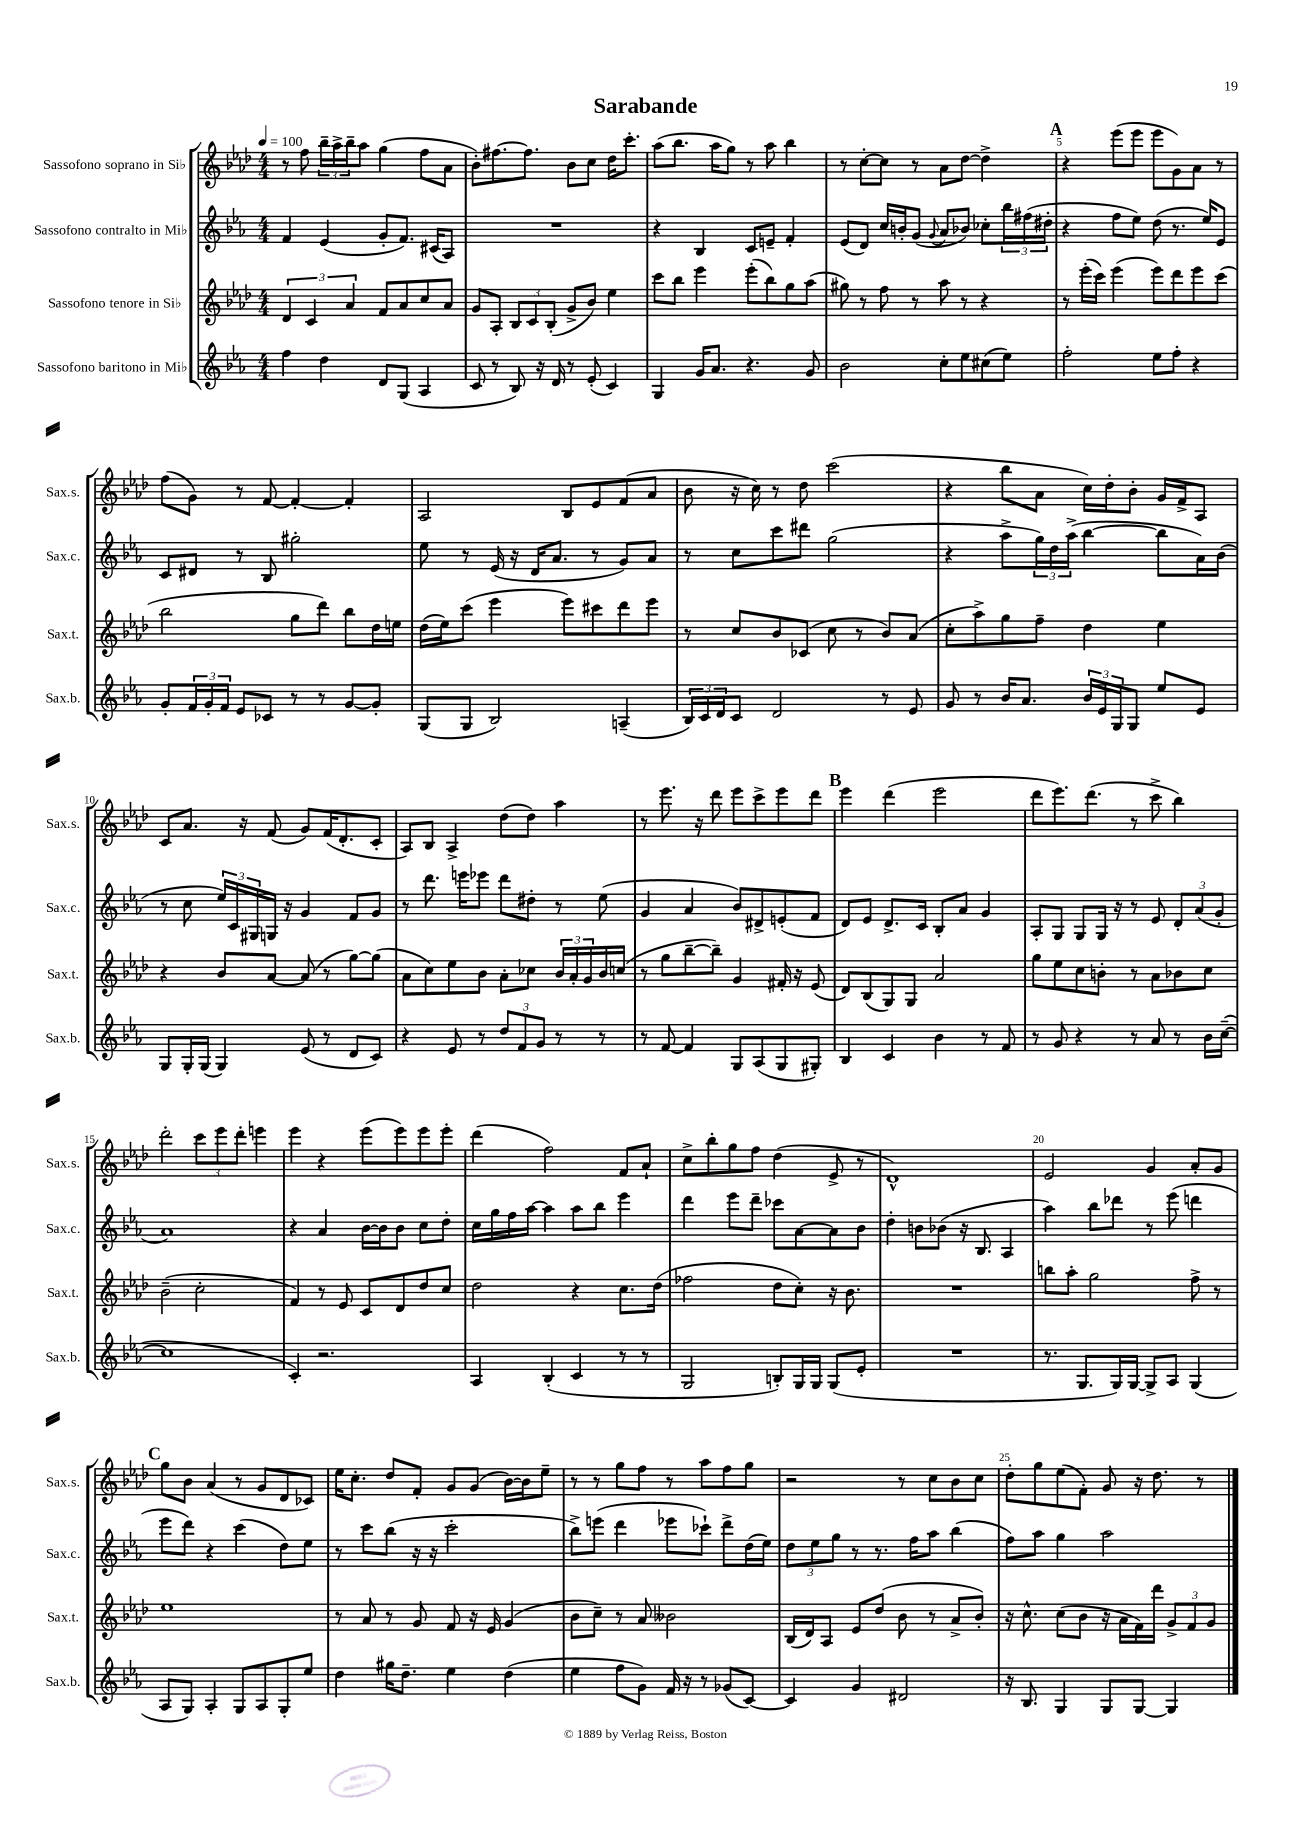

**kern	**kern	**kern	**kern
*part4	*part3	*part2	*part1
*staff4	*staff3	*staff2	*staff1
*I"Sassofono baritono in Mi♭	*I"Sassofono tenore in Si♭	*I"Sassofono contralto in Mi♭	*I"Sassofono soprano in Si♭
*I'Sax.b.	*I'Sax.t.	*I'Sax.c.	*I'Sax.s.
*clefG2	*clefG2	*clefG2	*clefG2
*k[b-e-a-]	*k[b-e-a-d-]	*k[b-e-a-]	*k[b-e-a-d-]
*M4/4	*M4/4	*M4/4	*M4/4
*MM100	*MM100	*MM100	*MM100
=1	=1	=1	=1
4ff\	6d-/	4f/	8r
.	.	.	8ff\
.	6c/	.	.
4dd\	.	(4e-/	24bb-~\LL
.	.	.	24aa-^\
.	6a-/	.	24bb-~\J
.	.	.	8aa-\J
8d/L	8f/L	8g'/L	(4gg\
(8G/J	8a-/	8.f/J)	.
4A-/	8cc/	.	8ff\L
.	.	(16c#X/KL	.
.	8a-/J	8A-/J)	8a-\J
=2	=2	=2	=2
8c/	8g/L	1r	8b-'\L)
8r	8A-'/J	.	[8.ff#X\
8B-/)	12B-/L	.	.
.	.	.	8.ff#\J]
.	12c/	.	.
16r	.	.	.
.	(12B-'/J	.	.
16d/	.	.	.
8r	8g^/L	.	8b-\L
(8e-'/	8b-/J)	.	8cc\J
4c/)	4ee-\	.	16dd-\KL
.	.	.	8.ccc'\J
=3	=3	=3	=3
4G/	8ccc\L	4r	(8aa-\L
.	8bb-\J	.	8.bb-\J
16g/KL	4eee-\	4B-/	.
8.a-/J	.	.	16aa-\KL
.	.	.	8gg\J)
4.r	(8eee-'\L	8c/L	8r
.	8bb-\)	8en~/J	8aa-\
.	8gg\	4f'/	4bb-\
8g/	(8aa-\J	.	.
=4	=4	=4	=4
2b-\	8gg#X\)	(8e-/L	8r
.	8r	8d/J)	[8cc'\L
.	8ff\	16cc/LL	8cc\J]
.	.	16bn'/J	.
.	8r	(8g/J	8r
.	.	8qqg/	.
8cc'\L	8aa-\	8a-/L	8a-\L
8ee-\	8r	8b-X/J)	[8dd-\J
(8cc#X\	4r	8cc-X'\L	4dd-^\]
8ee-\J)	.	24bb-\L	.
.	.	(24ff#X\	.
.	.	24dd#X'\JJ	.
!!LO:REH:place=s1:t=A
=5	=5	=5	=5
2ff'\	8r	4r	4r
.	(16eee-'\LL	.	.
.	16ccc\JJ)	.	.
.	(4eee-\	8ff\L	(8eee-\L
.	.	8ee-\J)	8eee-\J
8ee-\L	8eee-\L)	(8dd\	8eee-\L
8ff'\J	8ddd-\	8.r	8g\)
4r	8eee-\	.	8a-\J
.	.	16ee-/KL)	.
.	(8ccc\J	8e-/J	8r
!!LO:LB:g=z
=6	=6	=6	=6
8g'/L	2bb-\	8c/L	(8ff\L
24f/L	.	8d#X/J	8g\J)
24g'/	.	.	.
24f/JJ	.	.	.
8e-/L	.	8r	8r
8c-X/J	.	8B-/	[8f/
8r	8gg\L	2gg#X'\	4f'/_
8r	8ddd-\J)	.	.
[8g/L	8bb-\L	.	4f'/]
8g'/J]	16dd-\L	.	.
.	16een\JJ	.	.
=7	=7	=7	=7
(8G/L	(16dd-\LL	8ee-\	2A-/
.	16ee-\J)	.	.
8G/J	(8ccc\J	8r	.
2B-/)	4eee-\	(16e-/	.
.	.	16r	.
.	.	16d/KL	.
.	.	8.a-/J	.
.	8eee-\L)	.	8B-/L
.	8ccc#X\	8r	8e-/
(4An~/	8ddd-\	8g/L)	(8f/
.	8eee-\J	8a-/J	8a-/J
=8	=8	=8	=8
24B-/LL)	8r	8r	8b-\
24c/	.	.	.
24d/J	.	.	.
8c/J	8cc/L	8cc\L	16r
.	.	.	16cc\)
2d/	8b-/	8ccc\	8r
.	(8c-X/J	8ddd#X\J	8dd-\
.	8cc\	(2gg\	(2ccc\
.	8r	.	.
8r	8b-/L)	.	.
8e-/	(8a-/J	.	.
=9	=9	=9	=9
8g/	8cc'\L	4r	4r
8r	8aa-^\)	.	.
16b-/KL	8gg\	8aa-^\L	8bb-\L
8.a-/J	.	.	.
.	8ff~\J	24gg\L)	8a-\J
.	.	24dd\	.
.	.	(24aa-^\JJ	.
24b-/LL	4dd-\	[4bb-\	16cc\LL)
24e-/	.	.	.
.	.	.	16dd-'\J
24G/J	.	.	.
8G/J	.	.	8b-'\J
8ee-/L	4ee-\	8bb-\L]	16g/LL
.	.	.	16f^/J
8e-/J	.	16a-\L)	8A-/J
.	.	(16b-\JJ	.
!!LO:LB:g=z
=10	=10	=10	=10
8G/L	4r	8r	8c/L
16G'/L	.	8cc\	8.a-/J
(16G/JJ	.	.	.
4G/)	8b-/L	24ee-/LL)	.
.	.	24c/	.
.	.	.	16r
.	.	24G#X/	.
.	[8a-/J	16Gn/JJ	(8f/
.	.	16r	.
(8e-/	(8a-/]	4g/	8g/L)
8r	8r	.	(16f/K
.	.	.	8.d-'/
8d/L	[8gg\L)	8f/L	.
8c/J)	(8gg\J]	8g/J	8c'/J
=11	=11	=11	=11
4r	8a-\L	8r	8A-/L)
.	8cc\)	8.ddd\	8B-/J
8e-/	8ee-\	.	4A-^/
.	.	16eeen\KL	.
8r	8b-\J	8eee-X\J	.
12dd/L	8a-'\L	8ddd\L	(8dd-\L
12f/	.	.	.
.	8cc-X\J	8dd#X'\J	8dd-\J)
12g/J	.	.	.
8r	24b-/LL	8r	4aa-\
.	24a-'/	.	.
.	24g/	.	.
8r	16b-/	(8ee-\	.
.	(16ccn/JJ	.	.
=12	=12	=12	=12
8r	8r	4g/	8r
[8f/	8gg\L	.	8.eee-\
4f/]	[8bb-~\	4a-/	.
.	.	.	16r
.	8bb-~\J])	.	8ddd-\
8G/L	4g/	8b-/L)	8eee-\L
(8A-/	.	8d#X^/	8ccc^\
8G/	16f#X'/	(8en'/	8eee-\
.	16r	.	.
8G#X'/J)	(8e-/	8f/J	8ddd-\J
!!LO:REH:place=s1:t=B
=13	=13	=13	=13
4B-/	8d-/L)	8d/L)	4eee-\
.	(8B-/	8e-/J	.
4c/	8G/)	8.d^/L	(4ddd-\
.	8G/J	.	.
.	.	16c/Jk	.
4b-\	2a-/	8B-'/L	2eee-\
.	.	8a-/J	.
8r	.	4g/	.
8f/	.	.	.
=14	=14	=14	=14
8r	8gg\L	8A-'/L	8ddd-\L
8g/	8ee-\	8G/J	8.eee-\)
4r	8cc\	8G/L	.
.	.	.	(8.ddd-\J
.	8bn'\J	16G/Jk	.
.	.	16r	.
8r	8r	8r	8r
8a-/	8a-\L	8e-/	8ccc^\
8r	8b-X\	12d'/L	4bb-\)
.	.	(12a-/	.
16b-\LL	8cc\J	.	.
.	.	12g'/J	.
([16cc~\JJ	.	.	.
!!LO:LB:g=z
=15	=15	=15	=15
1cc]	(2b-~\	1a-)	2ddd-'\
.	2cc'\	.	12ccc\L
.	.	.	12eee-\
.	.	.	12ddd-'\J
.	.	.	4eeen\
=16	=16	=16	=16
4c'/)	4f/)	4r	4eee-\
2.r	8r	4a-/	4r
.	8e-/	.	.
.	8c/L	[16b-\LL	(8eee-\L
.	.	16b-\J]	.
.	8d-/	8b-\J	8eee-\)
.	8dd-/	8cc\L	8eee-\
.	8cc/J	8dd'\J	8eee-'\J
=17	=17	=17	=17
4A-/	2dd-\	16cc\LL	(4ddd-\
.	.	16gg\	.
.	.	16ff\	.
.	.	[16aa-\JJ	.
(4B-'/	.	4aa-\]	2ff\)
4c/	4r	8aa-\L	.
.	.	8bb-\J	.
8r	8.cc\L	4eee-\	8f/L
8r	.	.	8a-`/J
.	(16dd-\Jk	.	.
=18	=18	=18	=18
2G/	2ff-X\	4ddd\	8cc^\L
.	.	.	8bb-'\
.	.	8eee-\L	8gg\
.	.	8ddd~\J	8ff\J
8Bn'/L)	8dd-\L	8ccc-X\L	(4dd-\
16G/L	8cc'\J)	[8a-\	.
16G/JJ	.	.	.
(8G/L	16r	8a-\]	8e-^/
.	8.b-\	.	.
8e-'/J	.	8b-\J	8r
=19	=19	=19	=19
1r	1r	4dd'\	1d-^^)
.	.	8bn\L	.
.	.	(8b-X\J	.
.	.	16r	.
.	.	8.B-/	.
.	.	4A-/	.
=20	=20	=20	=20
8.r	8bbn\L	4aa-\)	2e-/
.	8aa-'\J	.	.
8.G/L	.	.	.
.	2gg\	8bb-\L	.
16G/L)	.	8ddd-X\J	.
[16G/JJ	.	.	.
8G^/L]	.	8r	4g/
8A-/J	.	(8eee-\	.
(4G/	8ff^\	4dddn\	8a-'/L
.	8r	.	8g/J
!!LO:LB:g=z
!!LO:REH:place=s1:t=C
=21	=21	=21	=21
8A-/L	1ee-	8eee-\L	8gg\L
8G/J)	.	8ddd\J)	8b-\J
4A-'/	.	4r	(4a-/
8G/L	.	(4ccc\	8r
8A-/	.	.	8g/L
8G'/	.	8dd\L)	8d-/
8ee-/J	.	8ee-\J	8c-X/J)
=22	=22	=22	=22
4dd\	8r	8r	16ee-\KL
.	.	.	8.cc'\J
.	8a-/	8ccc\L	.
16gg#X\KL	8r	(8bb-\J	8dd-/L
8.dd~\J	.	.	.
.	8g/	16r	8f'/J
.	.	16r	.
4ee-\	8f/	2ccc'\	8g/L
.	16r	.	(8g/J
.	16e-/	.	.
(4dd\	(4g/	.	[16b-\LL)
.	.	.	16b-\J]
.	.	.	8ee-~\J
=23	=23	=23	=23
4ee-\	8b-\L	8bb-^\L)	8r
.	8cc~\J)	(8eeen\J	8r
8ff\L	8r	4ddd\	8gg\L
8g\J)	8a-/	.	8ff\J
16f/	2b--X\	8eee-X\L	8r
16r	.	.	.
8r	.	8ccc-X`\J)	8aa-\L
(8g-X/L	.	8ddd^\L	8ff\
[8c/J)	.	(16dd\L	8gg\J
.	.	16ee-\JJ)	.
=24	=24	=24	=24
4c/]	(16B-/LL	12dd\L	2r
.	16d-/J)	.	.
.	.	12ee-\	.
.	8A-/J	.	.
.	.	12gg\J	.
4g/	8e-/L	8r	.
.	(8dd-/J	8.r	.
2d#X/	8b-\	.	8r
.	.	16ff\KL	.
.	8r	8aa-\J	8cc\L
.	8a-^/L	(4bb-\	8b-\
.	8b-'/J)	.	8cc\J
=25	=25	=25	=25
16r	16r	8ff\L)	8dd-'\L
8.B-/	8.cc^^\	.	.
.	.	8aa-\J	8gg\
4G/	(8cc\L	4gg\	(8ee-\
.	8b-\J	.	8f'\J)
8G/L	16r	2aa-\	8g/
.	16a-\LL	.	.
[8G/J	16f\)	.	16r
.	16ddd-\JJ	.	8.dd-\
4G/]	12g^/L	.	.
.	12f/	.	.
.	.	.	8r
.	12g/J	.	.
==	==	==	==
*-	*-	*-	*-
